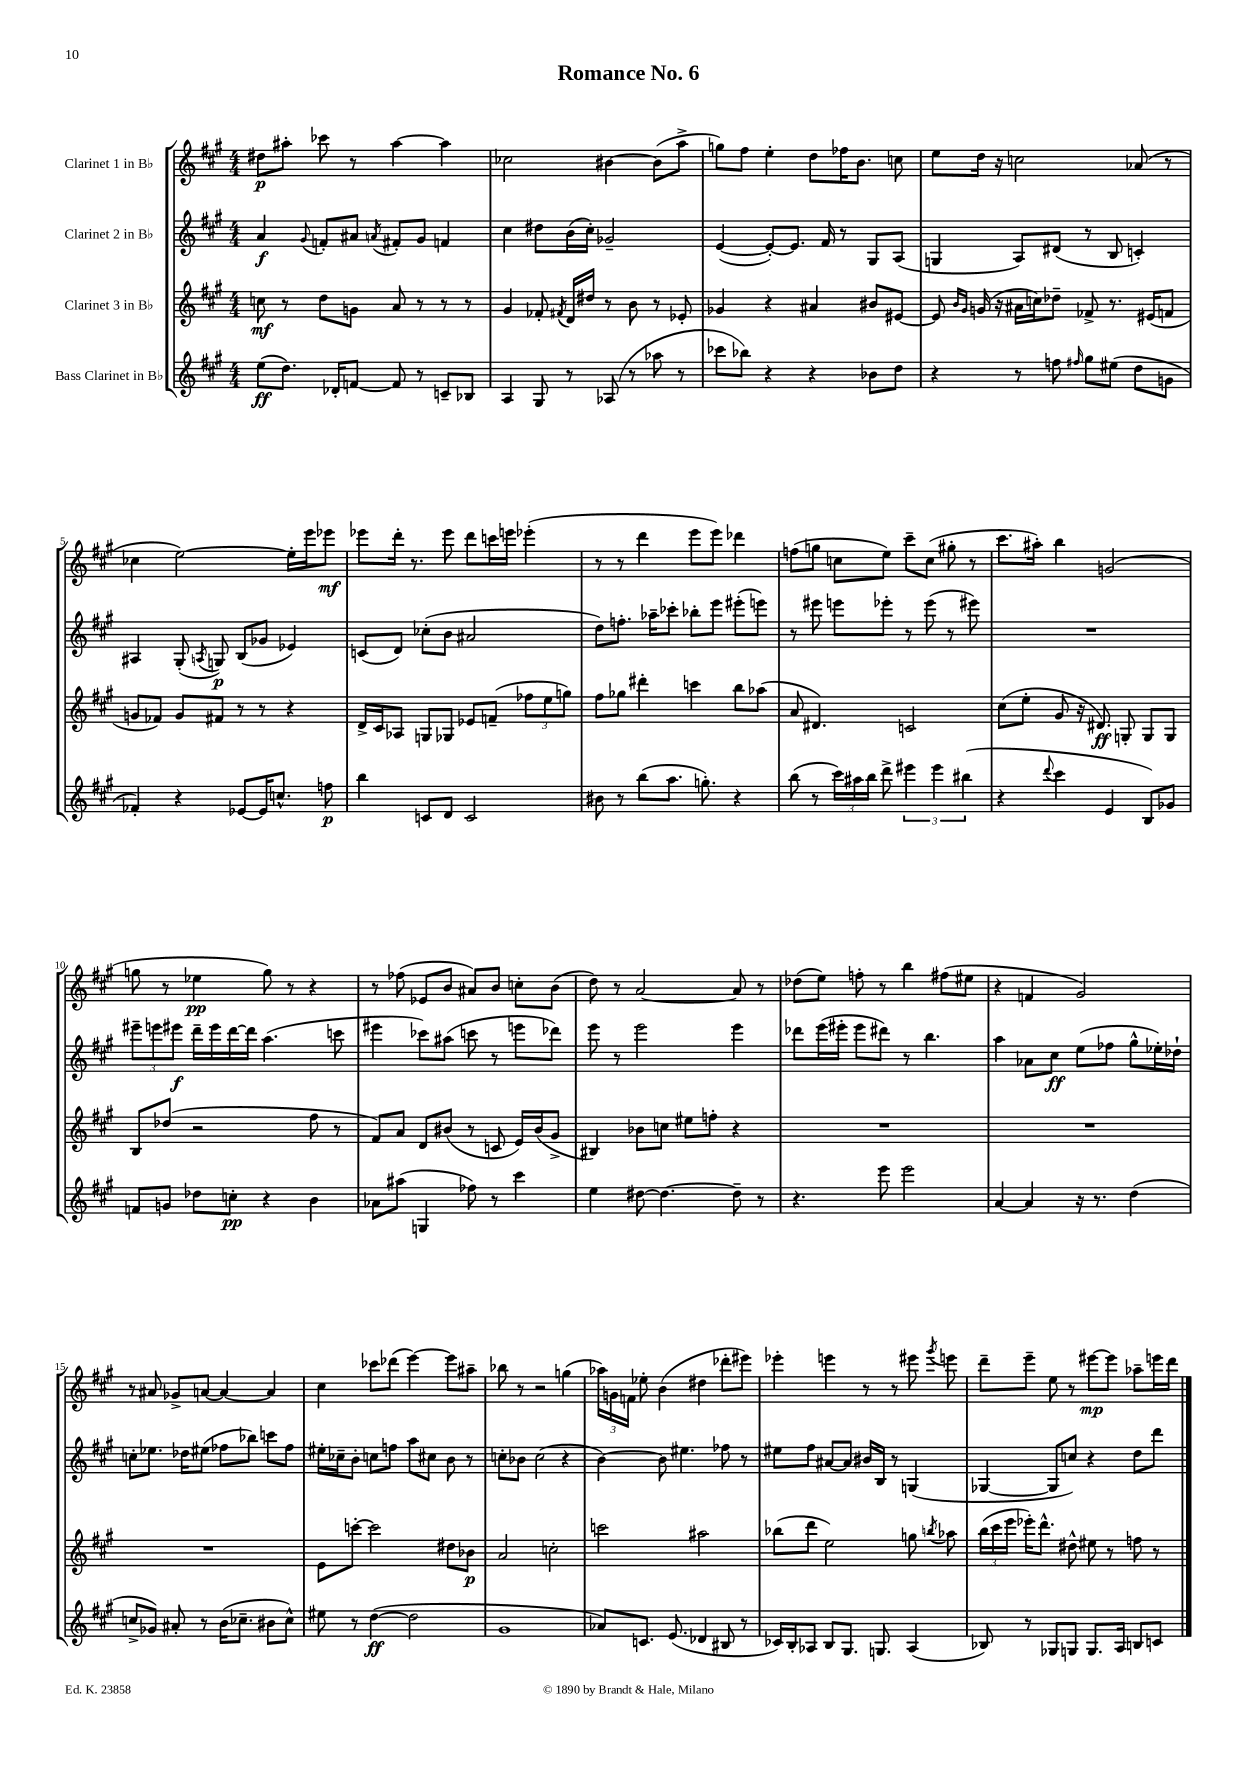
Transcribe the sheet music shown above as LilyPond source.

\header { title = "Romance No. 6" }
<<
\new StaffGroup <<
\new Staff = "s0" \with { instrumentName = "Clarinet 1 in Bb" } {
    \clef treble \key a \major \numericTimeSignature \time 4/4
    \autoBeamOff dis''8[\p ais''8]-. ces'''8 r8 ais''4~ ais''4 |
    ces''2 bis'4~ bis'8[( a''8]-> |
    g''8[) fis''8] e''4-. d''8[ fes''16 b'8.] c''8 |
    e''8[ d''16] r16 c''2 aes'8( r8 |
    ces''4 e''2~) e''16[-. e'''16 ees'''8]\mf |
    ees'''8[ d'''16]-. r8. ees'''8 d'''8[ c'''16 e'''16] ees'''4-.( |
    r8 r8 d'''4 e'''8[ e'''8]) des'''4 |
    f''8[( g''8] c''8[ e''8]) cis'''8[-- c''8]( gis''8-. r8 |
    cis'''8.[ ais''16]-.) b''4 g'2( |
    g''8 r8 ees''4\pp g''8) r8 r4 |
    r8 fes''8( ees'8[ b'8] ais'8[) b'8] c''8[-. b'8]( |
    d''8) r8 a'2~ a'8 r8 |
    des''8[( e''8]) f''8-. r8 b''4 fis''8[( eis''8] |
    r4 f'4 gis'2) |
    r8 ais'8 ges'8[-> a'8]~ a'4~ a'4 |
    cis''4 ces'''8[ des'''8]( e'''4~) e'''8[ ais''8]-- |
    bes''8 r8 r2 g''4( |
    \tuplet 3/2 { aes''16[) g'16 f'16] } ees''8-. b'4( dis''4 des'''8[-. eis'''8]) |
    ees'''4-. e'''4 r8 r8 eis'''8 \acciaccatura { gis'''8 } e'''8 |
    d'''8[-- e'''8]-- e''8 r8 eis'''8[~\mp eis'''8] aes''8[-- e'''16 d'''16] \bar "|." |
}
\new Staff = "s1" \with { instrumentName = "Clarinet 2 in Bb" } {
    \clef treble \key a \major \numericTimeSignature \time 4/4
    \autoBeamOff a'4\f \appoggiatura { gis'8 } f'8[-. ais'8] \acciaccatura { a'8 } fis'8[-. gis'8] f'4 |
    cis''4 dis''8[ b'16( cis''16]-.) ges'2-- |
    e'4~( e'8[~-.) e'8.] fis'16 r8 gis8[ a8]( |
    g4 a8[) dis'8]( r8 b8 c'4-.) |
    ais4 gis8-.( \acciaccatura { a8 } g8\p) b8[( ges'8] ees'4) |
    c'8[( d'8]) ces''8[-.( b'8] ais'2 |
    d''8[) f''8.]-. aes''16[-- ces'''8]-. bes''8[-. e'''8] eis'''8[-.( e'''8]) |
    r8 eis'''8 e'''8[ ees'''8]-. r8 ees'''8( r8 eis'''8) |
    R1 |
    \tuplet 3/2 { eis'''8[-- e'''8 eis'''8]\f } d'''16[-- eis'''16 d'''16~ d'''16] a''4.( c'''8 |
    eis'''4 ces'''8[) ais''8]( c'''8 r8 e'''8[ des'''8]) |
    e'''8 r8 e'''2 e'''4 |
    des'''8[ e'''16( eis'''16]-. eis'''8[ dis'''8]) r8 b''4. |
    a''4 aes'8[ cis''8]\ff e''8[( fes''8] gis''8[-^ ees''16-.) des''16]-! |
    c''8[-. ees''8.] des''16[ eis''8]( fes''8[ bes''8]) c'''8[ fes''8] |
    eis''16[-. ces''16-- b'8]-. c''8[ f''8] a''8[ cis''8] b'8 r8 |
    c''8[-. bes'8] c''2( r4 |
    b'4~) b'8 eis''4. fes''8 r8 |
    eis''8[ fis''8] ais'8[~ ais'8] bis'16[ b16] r8 g4( |
    ges4~ ges8[ c''8]) r4 d''8[ d'''8] \bar "|." |
}
\new Staff = "s2" \with { instrumentName = "Clarinet 3 in Bb" } {
    \clef treble \key a \major \numericTimeSignature \time 4/4
    \autoBeamOff c''8\mf r8 d''8[ g'8] a'8 r8 r8 r8 |
    gis'4 fes'8-. \acciaccatura { fis'8 } d'16[ dis''16] r8 b'8 r8 ees'8-. |
    ges'4 r4 ais'4 bis'8[ eis'8]~ |
    eis'8 \grace { b'16[ gis'16] } g'16( r16 ais'16[ c''16) des''8]-- fes'8-> r8. eis'16[( f'8] |
    g'8[ fes'8]) g'8[ fis'8] r8 r8 r4 |
    d'16[-> cis'16 aes8] g8[ ges8] ees'8[ f'8]--( \tuplet 3/2 { fes''8[ e''8 g''8]) } |
    fis''8[ ges''8] dis'''4-. c'''4 b''8[ aes''8]( |
    a'8 dis'4.) c'2 |
    cis''8[( e''8]-. gis'8 r16 dis'8.\ff) g8-. g8[ g8] |
    b8[ des''8]( r2 fis''8 r8 |
    fis'8[) a'8] d'8[ bis'8]( r8 c'8 e'16[) bis'16( gis'8]-> |
    bis4) bes'8[ c''8] eis''8[ f''8]-. r4 |
    R1 |
    R1 |
    R1 |
    e'8[ c'''8]~-. c'''2 dis''8[ bes'8]\p |
    a'2 c''2-. |
    c'''2 ais''2 |
    bes''8[( d'''8] e''2) g''8 \acciaccatura { b''8 } aes''8 |
    \tuplet 3/2 { b''16[( cis'''16 e'''16] } ees'''16[-.) d'''8.]-^ dis''8-^ eis''8 r8 f''8 r8 \bar "|." |
}
\new Staff = "s3" \with { instrumentName = "Bass Clarinet in Bb" } {
    \clef treble \key a \major \numericTimeSignature \time 4/4
    \autoBeamOff e''8[\ff( d''8.]) des'16[-. f'8]~ f'8 r8 c'8[-- bes8] |
    a4 gis8 r8 aes8( r8 aes''8 r8 |
    ces'''8[ bes''8]) r4 r4 bes'8[ d''8] |
    r4 r8 f''8 \grace { fis''16 } gis''8[ eis''8]( d''8[ g'8] |
    fes'4-.) r4 ees'8[~ ees'16 c''8.]-^ f''8\p |
    b''4 c'8[ d'8] c'2 |
    bis'8 r8 b''8[( a''8.] g''8.-.) r4 |
    b''8( r8 \tuplet 3/2 { cis'''16[) ais''16 b''16] } d'''8-> \tuplet 3/2 { eis'''4 eis'''4 bis''4( } |
    r4 \appoggiatura { d'''8 } cis'''4 e'4 b8[) ges'8] |
    f'8[ g'8] des''8[ c''8]-.\pp r4 b'4 |
    aes'8[ ais''8]( g4 fes''8) r8 cis'''4 |
    e''4 dis''8~ dis''4.~ dis''8-- r8 |
    r4. e'''8 e'''2 |
    a'4~ a'4 r16 r8. d''4( |
    c''8[-> ges'8]) ais'8-. r8 b'16[( ces''8.]-- bis'8[ ces''8]-^) |
    eis''8 r8 d''4~\ff( d''2 |
    gis'1 |
    aes'8[) c'8.] e'8.( des'4 bis8 r8 |
    ces'16[) b16-. aes8] b8[ gis8.] g8. aes4( |
    bes8) r8 ges8[ g8] g8.[ a16] b8[ c'8] \bar "|." |
}
>>
>>
